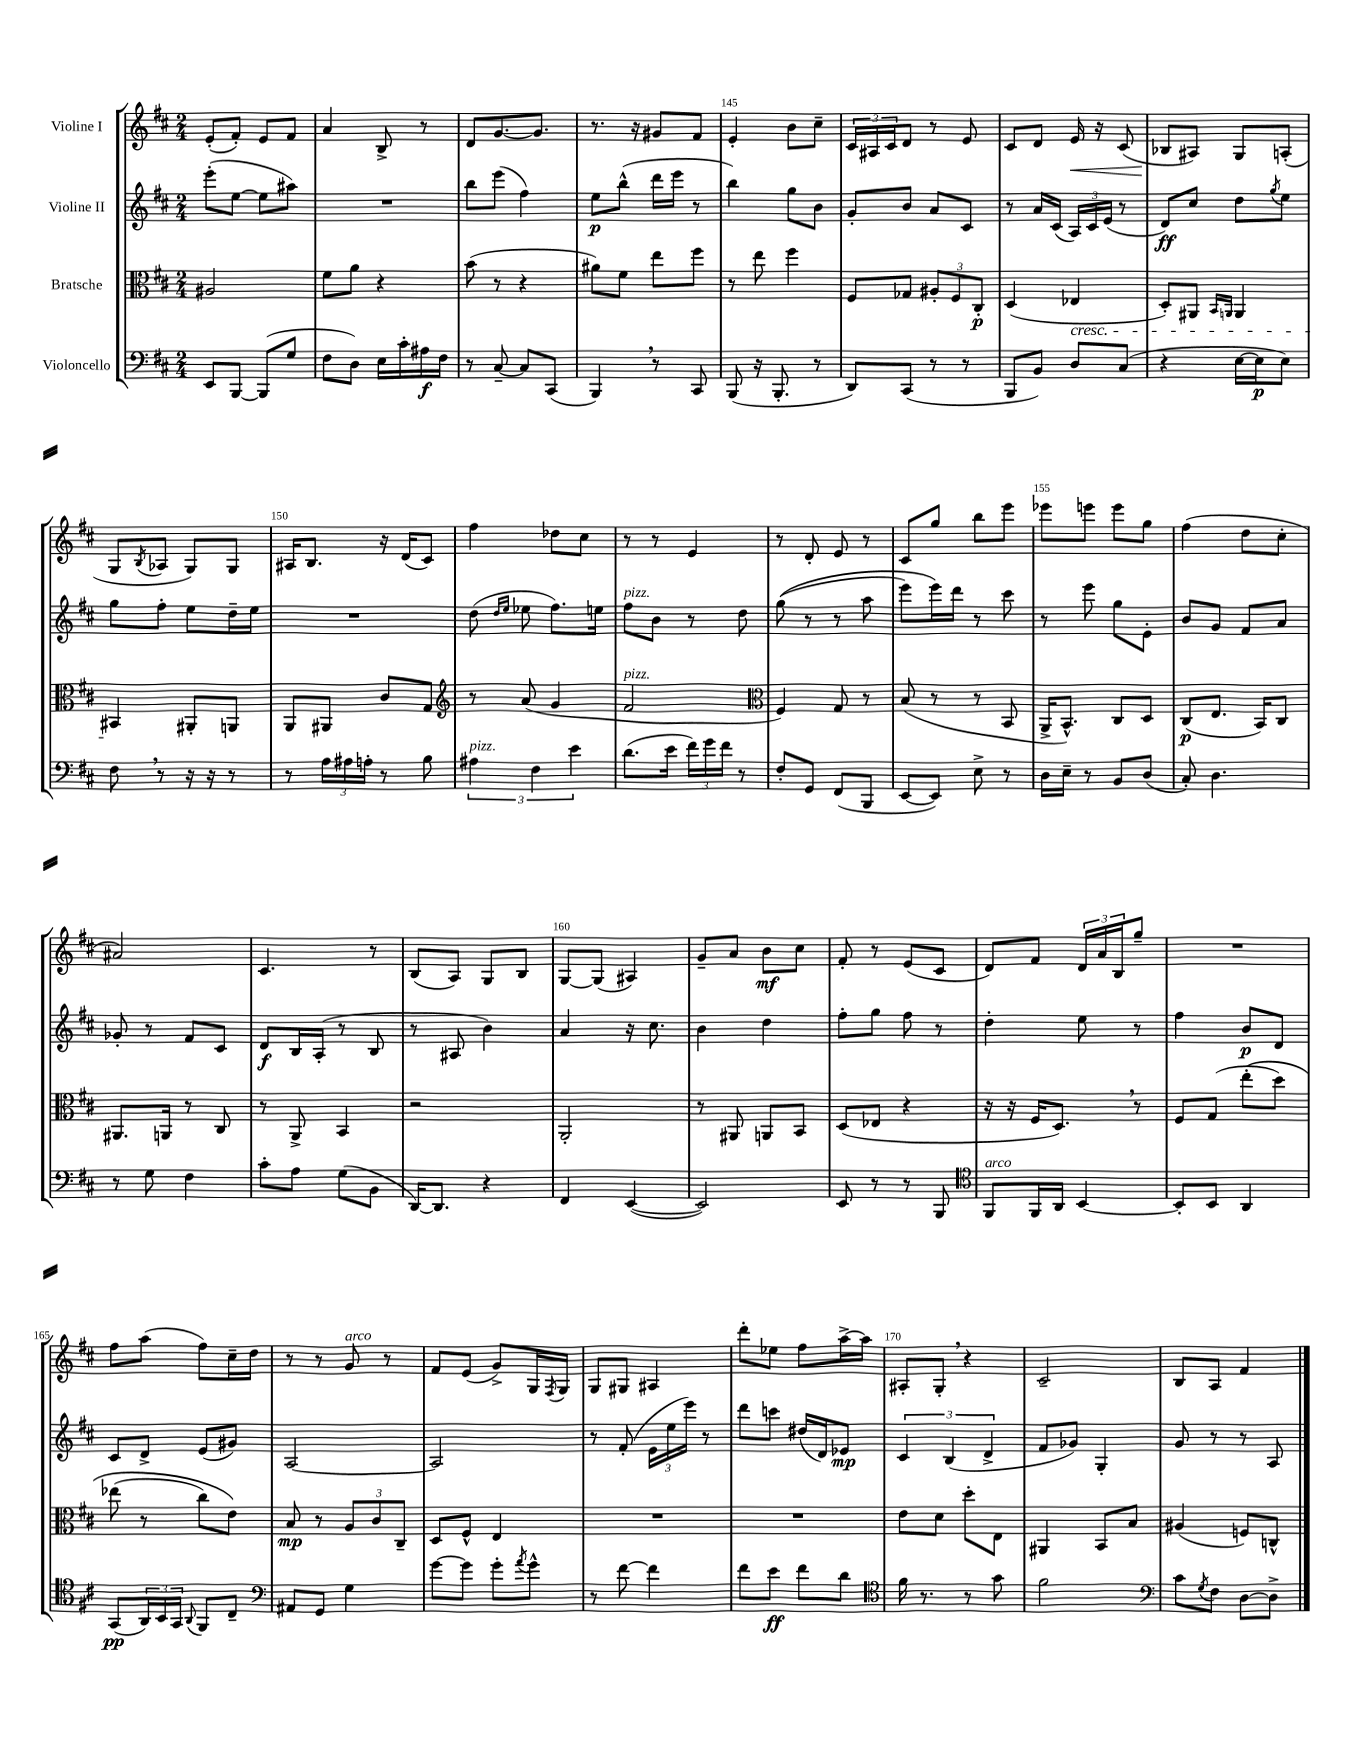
<<
\new StaffGroup <<
\new Staff = "s0" \with { instrumentName = "Violine I" } {
    \clef treble \key d \major \numericTimeSignature \time 2/4
    e'8-.( fis'8-.) e'8 fis'8 |
    a'4 b8-> r8 |
    d'8 g'8.~ g'8. |
    r8. r16 gis'8 fis'8 |
    e'4-. b'8 cis''8-- |
    \tuplet 3/2 { cis'16 ais16 cis'16 } d'8 r8 e'8 |
    cis'8 d'8 e'16\< r16 cis'8( |
    bes8\! ais8) g8 a8-.( |
    g8 \acciaccatura { b8 } aes8 g8) g8 |
    ais16 b8. r16 d'16( cis'8) |
    fis''4 des''8 cis''8 |
    r8 r8 e'4 |
    r8 d'8-. e'8 r8 |
    cis'8 g''8 b''8 e'''8 |
    ees'''8 e'''8 e'''8 g''8 |
    fis''4( d''8 cis''8-. |
    ais'2) |
    cis'4. r8 |
    b8( a8) g8 b8 |
    g8~ g8( ais4) |
    g'8-- a'8 b'8\mf cis''8 |
    fis'8-. r8 e'8( cis'8 |
    d'8) fis'8 \tuplet 3/2 { d'16 a'16 b16 } g''8-- |
    R2 |
    fis''8 a''8( fis''8) cis''16-- d''16 |
    r8 r8 g'8^\markup { \italic "arco" } r8 |
    fis'8 e'8( g'8->) g16 \acciaccatura { fis8 } g16 |
    g8 gis8 ais4 |
    d'''8-. ees''8 fis''8 a''16~-> a''16 |
    ais8-. g8-. \breathe r4 |
    cis'2-- |
    b8 a8 fis'4 \bar "|." |
}
\new Staff = "s1" \with { instrumentName = "Violine II" } {
    \clef treble \key d \major \numericTimeSignature \time 2/4
    e'''8-.( e''8~ e''8 ais''8) |
    R2 |
    b''8 e'''8( fis''4) |
    e''8\p b''8-^( d'''16 e'''16 r8 |
    b''4) g''8 b'8 |
    g'8-. b'8 a'8 cis'8 |
    r8 a'16 cis'16( \tuplet 3/2 { a16) cis'16 e'16( } r8 |
    d'8\ff) cis''8 d''8 \acciaccatura { g''8 } e''8 |
    g''8 fis''8-. e''8 d''16-- e''16 |
    R2 |
    d''8( \grace { d''16 e''16 } ees''8 fis''8.) e''16 |
    fis''8^\markup { \italic "pizz." } b'8 r8 d''8 |
    g''8(\( r8 r8 a''8 |
    e'''8) e'''16\) d'''16 r8 cis'''8 |
    r8 e'''8 g''8 e'8-. |
    b'8 g'8 fis'8 a'8 |
    ges'8-. r8 fis'8 cis'8 |
    d'8\f b16 a16-.( r8 b8 |
    r8 ais8 b'4) |
    a'4 r16 cis''8. |
    b'4 d''4 |
    fis''8-. g''8 fis''8 r8 |
    d''4-. e''8 r8 |
    fis''4 b'8\p d'8 |
    cis'8 d'8-> e'8( gis'8) |
    a2~ |
    a2 |
    r8 fis'8-.( \tuplet 3/2 { e'16 e''16 e'''16) } r8 |
    d'''8 c'''8 dis''16( d'16) ees'8\mp |
    \tuplet 3/2 { cis'4 b4( d'4-> } |
    fis'8 ges'8) g4-. |
    g'8 r8 r8 a8 \bar "|." |
}
\new Staff = "s2" \with { instrumentName = "Bratsche" } {
    \clef alto \key d \major \numericTimeSignature \time 2/4
    ais2 |
    fis'8 a'8 r4 |
    b'8( r8 r4 |
    ais'8) fis'8 e''8 fis''8 |
    r8 e''8 fis''4 |
    fis8 ges8 \tuplet 3/2 { ais8-. fis8 cis8-.\p } |
    d4( ees4\cresc |
    d8-.) ais,8 \grace { b,16 a,16 } a,4 |
    bis,4\! ais,8-. a,8 |
    a,8 ais,8 cis'8 g8 |
    \clef treble r8 a'8( g'4 |
    fis'2^\markup { \italic "pizz." } |
    \clef alto fis4) g8 r8 |
    b8( r8 r8 b,8 |
    a,16-> b,8.-^) cis8 d8 |
    cis8\p( e8. b,16) cis8 |
    ais,8. a,16 r8 cis8 |
    r8 a,8-> b,4 |
    r2 |
    a,2-. |
    r8 ais,8 a,8 b,8 |
    d8( ees8 r4 |
    r16 r16 fis16 d8.) \breathe r8 |
    fis8 g8( e''8-.\( d''8) |
    ees''8( r8 cis''8) e'8\) |
    b8\mp r8 \tuplet 3/2 { a8 cis'8 cis8-- } |
    d8 fis8-^ e4 |
    R2 |
    R2 |
    e'8 d'8 d''8-. e8 |
    ais,4 b,8 b8 |
    ais4( f8) c8-^ \bar "|." |
}
\new Staff = "s3" \with { instrumentName = "Violoncello" } {
    \clef bass \key d \major \numericTimeSignature \time 2/4
    e,8 b,,8~ b,,8( g8 |
    fis8 d8) e16 cis'16-. ais16\f fis16 |
    r8 cis8~-- cis8 cis,8( |
    b,,4) \breathe r8 cis,8 |
    b,,8( r16 b,,8.-. r8 |
    d,8) cis,8( r8 r8 |
    b,,8 b,8) d8 cis8( |
    r4 e16~ e16\p e8) |
    fis8 \breathe r8 r16 r16 r8 |
    r8 \tuplet 3/2 { a16 ais16 a16-. } r8 b8 |
    \tuplet 3/2 { ais4^\markup { \italic "pizz." } fis4 e'4 } |
    d'8.( e'16 \tuplet 3/2 { fis'16) g'16 fis'16 } r8 |
    fis8-. g,8 fis,8( b,,8 |
    e,8~ e,8) e8-> r8 |
    d16 e16-- r8 b,8 d8( |
    cis8-.) d4. |
    r8 g8 fis4 |
    cis'8-. a8 g8( b,8 |
    d,16~) d,8. r4 |
    fis,4 e,4~( |
    e,2) |
    e,8 r8 r8 b,,8 |
    \clef tenor fis,8^\markup { \italic "arco" } fis,16 a,16 b,4~ |
    b,8-. b,8 a,4 |
    g,8\pp( \tuplet 3/2 { a,16) b,16 g,16 } \appoggiatura { a,8 } fis,8 cis8-- |
    \clef bass ais,8 g,8 g4 |
    g'8~ g'8 g'8-. \acciaccatura { a'8 } g'8-^ |
    r8 fis'8~ fis'4 |
    fis'8 e'8\ff fis'8 d'8 |
    \clef tenor fis'16 r8. r8 g'8 |
    fis'2 |
    \clef bass cis'8 \acciaccatura { g8 } fis8 d8~ d8-> \bar "|." |
}
>>
>>
\layout { \context { \Score currentBarNumber = #141 \override BarNumber.break-visibility = ##(#f #t #t) barNumberVisibility = #(every-nth-bar-number-visible 5) } }
